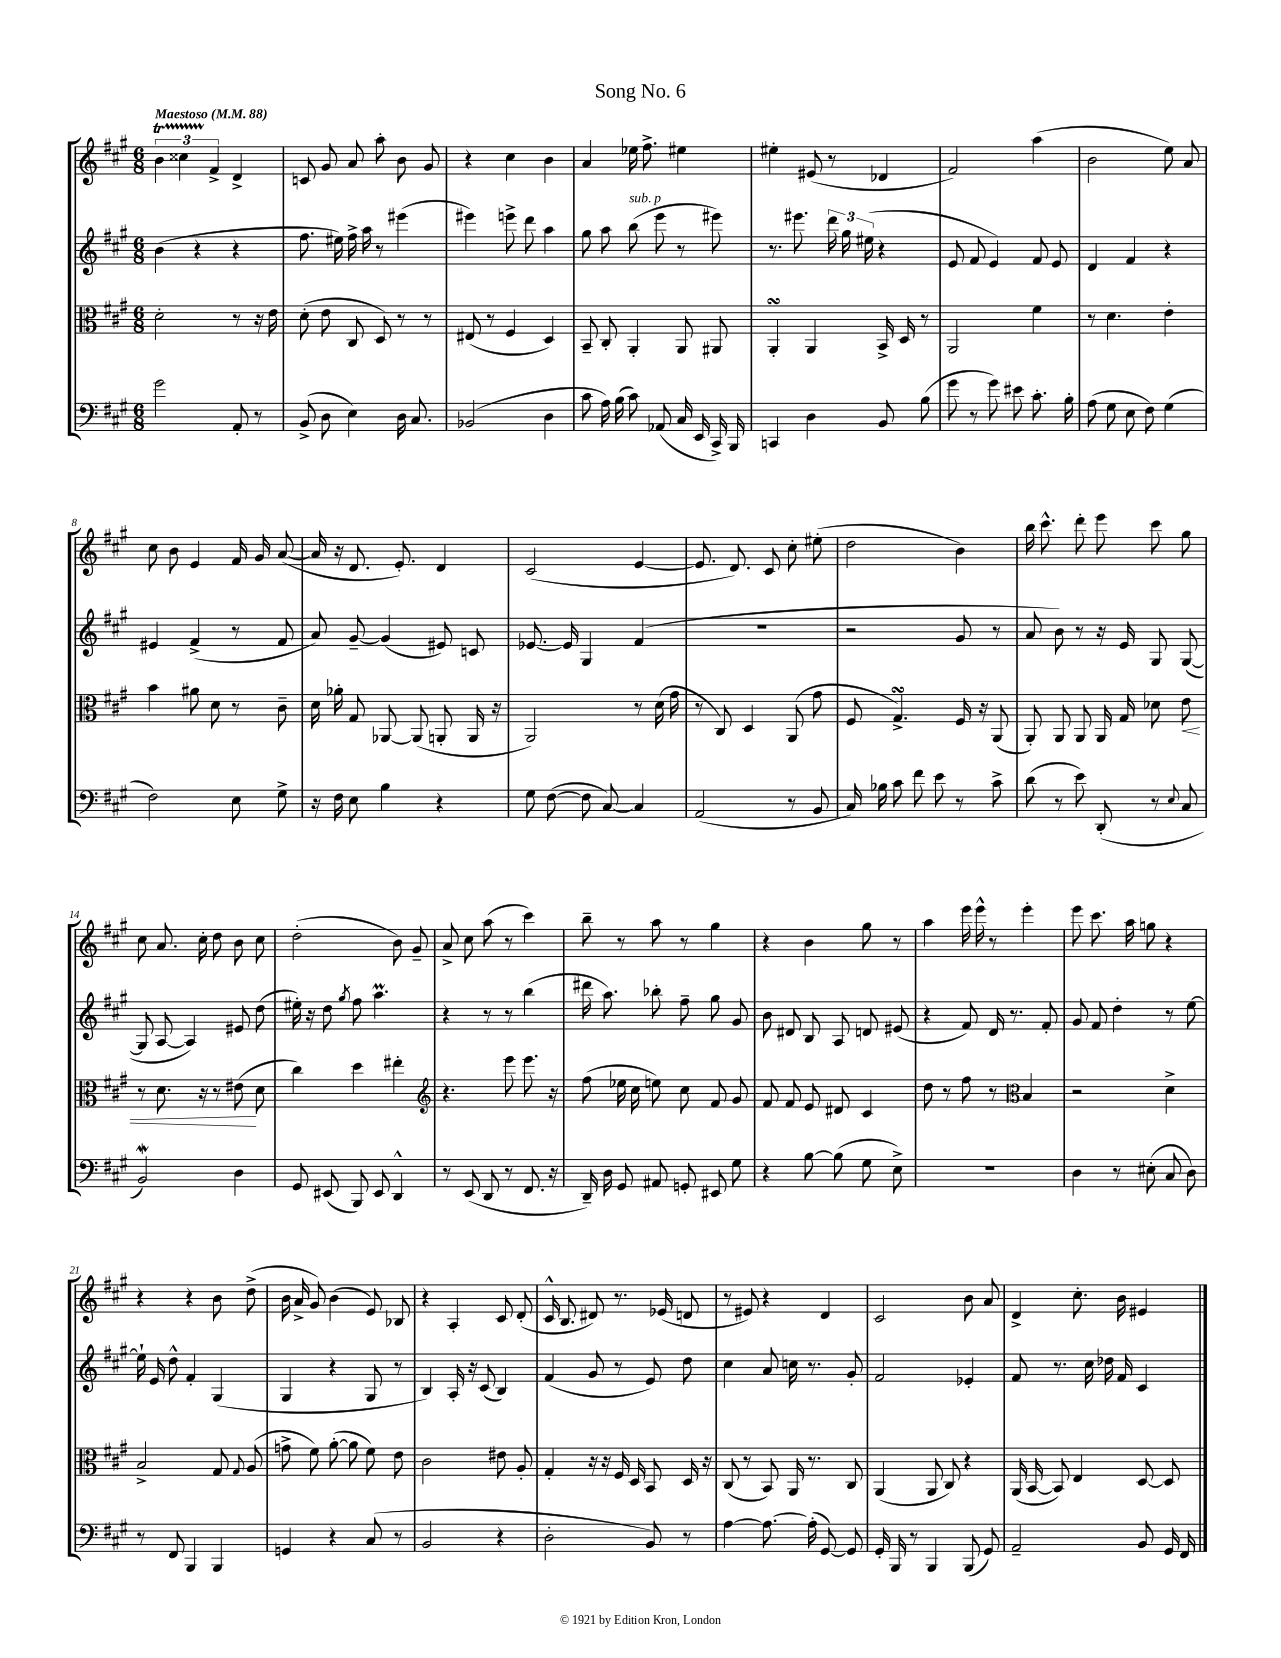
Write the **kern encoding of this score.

**kern	**kern	**dynam	**kern	**kern
*part4	*part3	*part3	*part2	*part1
*staff4	*staff3	*staff3	*staff2	*staff1
*clefF4	*clefC3	*	*clefG2	*clefG2
*k[f#c#g#]	*k[f#c#g#]	*	*k[f#c#g#]	*k[f#c#g#]
*M6/8	*M6/8	*	*M6/8	*M6/8
*MM88	*MM88	*	*MM88	*MM88
=1	=1	=1	=1	=1
!	!	!	!	!LO:TX:a:B:t=Maestoso
2g#\	2d'\	.	(4b\	6bT\
.	.	.	.	6cc##XTTT\
.	.	.	4r	.
.	.	.	.	6f#^/
8AA'/	8r	.	4r	4d^/
8r	16r	.	.	.
.	16e\	.	.	.
=2	=2	=2	=2	=2
(8BB^/	(8d'\	.	8.ff#\	8cn/
8D\	8e\	.	.	8g#/
.	.	.	16ee#X\)	.
4E\)	8C#/	.	16ff#^\	8a/
.	.	.	16aa\	.
.	8D/)	.	8r	8aa'\
16D\	8r	.	(4eee#X\	8b\
8.C#/	.	.	.	.
.	8r	.	.	8g#/
=3	=3	=3	=3	=3
(2BB-X/	(8E#X/	.	4eee#X\)	4r
.	8r	.	.	.
.	4F#/	.	8eeen^\	4cc#\
.	.	.	8ddd\	.
4D\	4D/)	.	4aa\	4b\
=4	=4	=4	=4	=4
8c#\	8BB~/	.	8gg#\	4a/
16A\)	8C#'/	.	8aa\	.
(16B\	.	.	.	.
!	!	!	!LO:TX:a:i:t=sub. p	!
8c#\)	4AA'/	.	(8bb\	16ee-X\
.	.	.	.	8.ff#^\
(8AA-X/	.	.	8eee\	.
16C#/	8AA/	.	8r	4ee#X\
16EE/	.	.	.	.
16CC#^/)	8AA#X/	.	8eee#X\)	.
16BBB/	.	.	.	.
=5	=5	=5	=5	=5
4CCn/	4AAsSSs'/	.	8.r	4ee#X'\
.	.	.	8.eee#X\	.
4D\	4AA/	.	.	(8e#X/
.	.	.	24ddd\	8r
.	.	.	24gg#\	.
.	.	.	(24ee#X\	.
8BB/	16BB^/	.	4r	4d-X/
.	16D/	.	.	.
(8B\	8r	.	.	.
=6	=6	=6	=6	=6
8g#\	2AA/	.	8e/	2f#/)
8r	.	.	8f#/	.
8g#\)	.	.	4e/)	.
8e#X\	.	.	.	.
8.c#'\	4f#\	.	8f#/	(4aa\
.	.	.	8e/	.
16B'\	.	.	.	.
=7	=7	=7	=7	=7
(8A\	8r	.	4d/	2b\
8G#\	4.d\	.	.	.
8E\	.	.	4f#/	.
8F#\)	.	.	.	.
(4G#\	4e'\	.	4r	8ee\)
.	.	.	.	8a/
!!LO:LB:g=z
=8	=8	=8	=8	=8
2F#\)	4b\	.	4e#X/	8cc#\
.	.	.	.	8b\
.	8a#X\	.	(4f#^/	4e/
.	8d\	.	.	.
8E\	8r	.	8r	16f#/
.	.	.	.	16g#/
8G#^\	8c#~\	.	8f#/	([8a/
=9	=9	=9	=9	=9
16r	16d\	.	8a/)	16a/]
16F#\	16a-X'\	.	.	16r
8E\	8G#/	.	[8g#~/	8.d/
4B\	[8AA-X/	.	(4g#/]	.
.	.	.	.	8.e'/)
.	(8AA-/]	.	.	.
4r	8AAn'/	.	8e#X/)	4d/
.	16AA/	.	8cn/	.
.	16r	.	.	.
=10	=10	=10	=10	=10
8G#\	2AA/)	.	[8.e-X/	(2c#/
([8F#\	.	.	.	.
.	.	.	16e-/]	.
8F#\]	.	.	4G#/	.
[8C#/)	.	.	.	.
4C#/]	8r	.	(4f#/	[4e/
.	(16d\	.	.	.
.	16g#\	.	.	.
=11	=11	=11	=11	=11
(2AA/	8r	.	2.r	8.e/]
.	8C#/)	.	.	.
.	.	.	.	8.d/)
.	4D/	.	.	.
.	.	.	.	8c#/
8r	(8AA/	.	.	8cc#'\
8BB/	8g#\	.	.	(8ee#X'\
=12	=12	=12	=12	=12
16C#/)	8F#/	.	2r	2dd\
16B-X\	.	.	.	.
8c#\	4.G#sSsS^/)	.	.	.
8f#\	.	.	.	.
8e\	.	.	.	.
8r	16F#/	.	8g#/	4b\)
.	16r	.	.	.
8c#^\	(8AA/	.	8r	.
=13	=13	=13	=13	=13
(8d\	8AA'/)	.	8a/	16bb\
.	.	.	.	8.ccc#^^\
8r	8AA/	.	8b\)	.
8e\)	8AA/	.	8r	8ddd'\
(8DD'/	16AA/	.	16r	8eee\
.	16G#/	.	16e/	.
8r	8d-X\	.	8G#/	8ccc#\
8qqE/	.	.	.	.
!	!	!LO:HP:b	!	!
8C#/	8e\	<	([8G#/	8gg#\
!!LO:LB:g=z
=14	=14	=14	=14	=14
2BBW/)	8r	.	8G#/]	8cc#\
.	8.d\	.	[8A/	8.a/
.	.	.	4A/])	.
.	16r	.	.	16cc#'\
.	8r	.	.	8dd\
4D\	(8e#X\	.	8e#X/	8b\
.	8d\	[	(8dd\	8cc#\
=15	=15	=15	=15	=15
8GG#/	4cc#\)	.	16ee#X'\)	(2dd'\
.	.	.	16r	.
(8EE#X/	.	.	8dd\	.
.	.	.	8qgg#/	.
8BBB/)	4dd\	.	8ff#\	.
8EE#/	.	.	4.aaM\	.
4DD^^/	4ee#X'\	.	.	8b\)
.	.	.	.	8g#~/
=16	=16	=16	=16	=16
*	*clefG2	*	*	*
8r	4.r	.	4r	8a^/
(8EE/	.	.	.	8cc#\
8DD/	.	.	8r	(8aa\
8r	8eee\	.	8r	8r
8.FF#/	8.eee\	.	(4bb\	4ccc#\)
16r	16r	.	.	.
=17	=17	=17	=17	=17
16DD~/)	(8ff#\	.	16ddd#X\	8bb~\
16D\	.	.	8.aa\)	.
8GG#/	16ee-X\	.	.	8r
.	16cc#\	.	.	.
8AA#X/	8een\)	.	8bb-X'\	8aa\
8GGn'/	8cc#\	.	8ff#~\	8r
8EE#X/	8f#/	.	8gg#\	4gg#\
8G#\	8g#/	.	8g#/	.
=18	=18	=18	=18	=18
4r	8f#/	.	8b\	4r
.	8f#/	.	8d#X/	.
[8B\	8e/	.	8B/	4b\
(8B\]	8d#X/	.	8A/	.
8G#\	4c#/	.	8dn/	8gg#\
8E^\)	.	.	(8e#X/	8r
=19	=19	=19	=19	=19
2.r	8dd\	.	4r	4aa\
.	8r	.	.	.
.	8ff#\	.	8f#/)	16eee\
.	.	.	.	16eee^^\
.	8r	.	16d/	8r
.	.	.	8.r	.
*	*clefC3	*	*	*
.	4B/	.	.	4eee'\
.	.	.	8f#'/	.
=20	=20	=20	=20	=20
4D\	2r	.	8g#/	8eee\
.	.	.	8f#/	8.ccc#\
8r	.	.	4dd'\	.
.	.	.	.	16aa\
(8E#X'\	.	.	.	8ggn\
8C#/	4d^\	.	8r	4r
8D\)	.	.	[8ee\	.
!!LO:LB:g=z
=21	=21	=21	=21	=21
8r	2B^/	.	16ee`\]	4r
.	.	.	16e/	.
8FF#/	.	.	8dd^^\	.
4BBB/	.	.	4f#'/	4r
4BBB/	8G#/	.	(4G#/	8b\
.	8qqG#/	.	.	.
.	(8A/	.	.	(8dd^\
=22	=22	=22	=22	=22
4GGn/	8gn^\	.	4G#/	16b\
.	.	.	.	16a^/
.	8f#\)	.	.	8g#/)
4r	([8a'\	.	4r	(4b\
.	8a\]	.	.	.
(8C#/	8f#\)	.	8G#/	8e/)
8r	8e\	.	8r	8B-X/
=23	=23	=23	=23	=23
2BB/	2c#\	.	4B/)	4r
.	.	.	16A'/	4A'/
.	.	.	16r	.
.	.	.	(8c#/	.
4r	8e#X\	.	4B/)	8c#/
.	8A'/	.	.	(8d'/
=24	=24	=24	=24	=24
2D'\	4G#'/	.	(4f#/	16c#^^/
.	.	.	.	8.B/
.	16r	.	8g#/	8d#X/)
.	16r	.	.	.
.	16F#/	.	8r	8.r
.	16D/	.	.	.
8BB/)	8BB/	.	8e/)	.
.	.	.	.	(16e-X/
8r	16D/	.	8dd\	8dn/
.	16r	.	.	.
=25	=25	=25	=25	=25
[4A\	(8C#/	.	4cc#\	8r
.	8r	.	.	8e#X/)
8.A\_	8BB/)	.	8a/	4r
.	16AA/	.	16ccn\	.
(16A'\]	8.r	.	8.r	.
[8GG#/)	.	.	.	4d/
8GG#/]	8C#/	.	8g#'/	.
=26	=26	=26	=26	=26
16GG#'/	(4AA/	.	2f#/	2c#/
16BBB/	.	.	.	.
8r	.	.	.	.
4BBB/	8AA/	.	.	.
.	8C#/)	.	.	.
(8BBB/	4r	.	4e-X'/	8b\
8GG#/)	.	.	.	8a/
=27	=27	=27	=27	=27
2AA~/	(16AA/	.	8f#/	4d^/
.	[16BB/	.	.	.
.	8BB/])	.	8.r	.
.	4E/	.	.	8.cc#'\
.	.	.	16cc#\	.
.	.	.	16dd-X\	.
.	.	.	16f#/	16b\
8BB/	[8D/	.	4c#/	4e#X/
16GG#/	8D/]	.	.	.
16FF#/	.	.	.	.
==	==	==	==	==
*-	*-	*-	*-	*-
